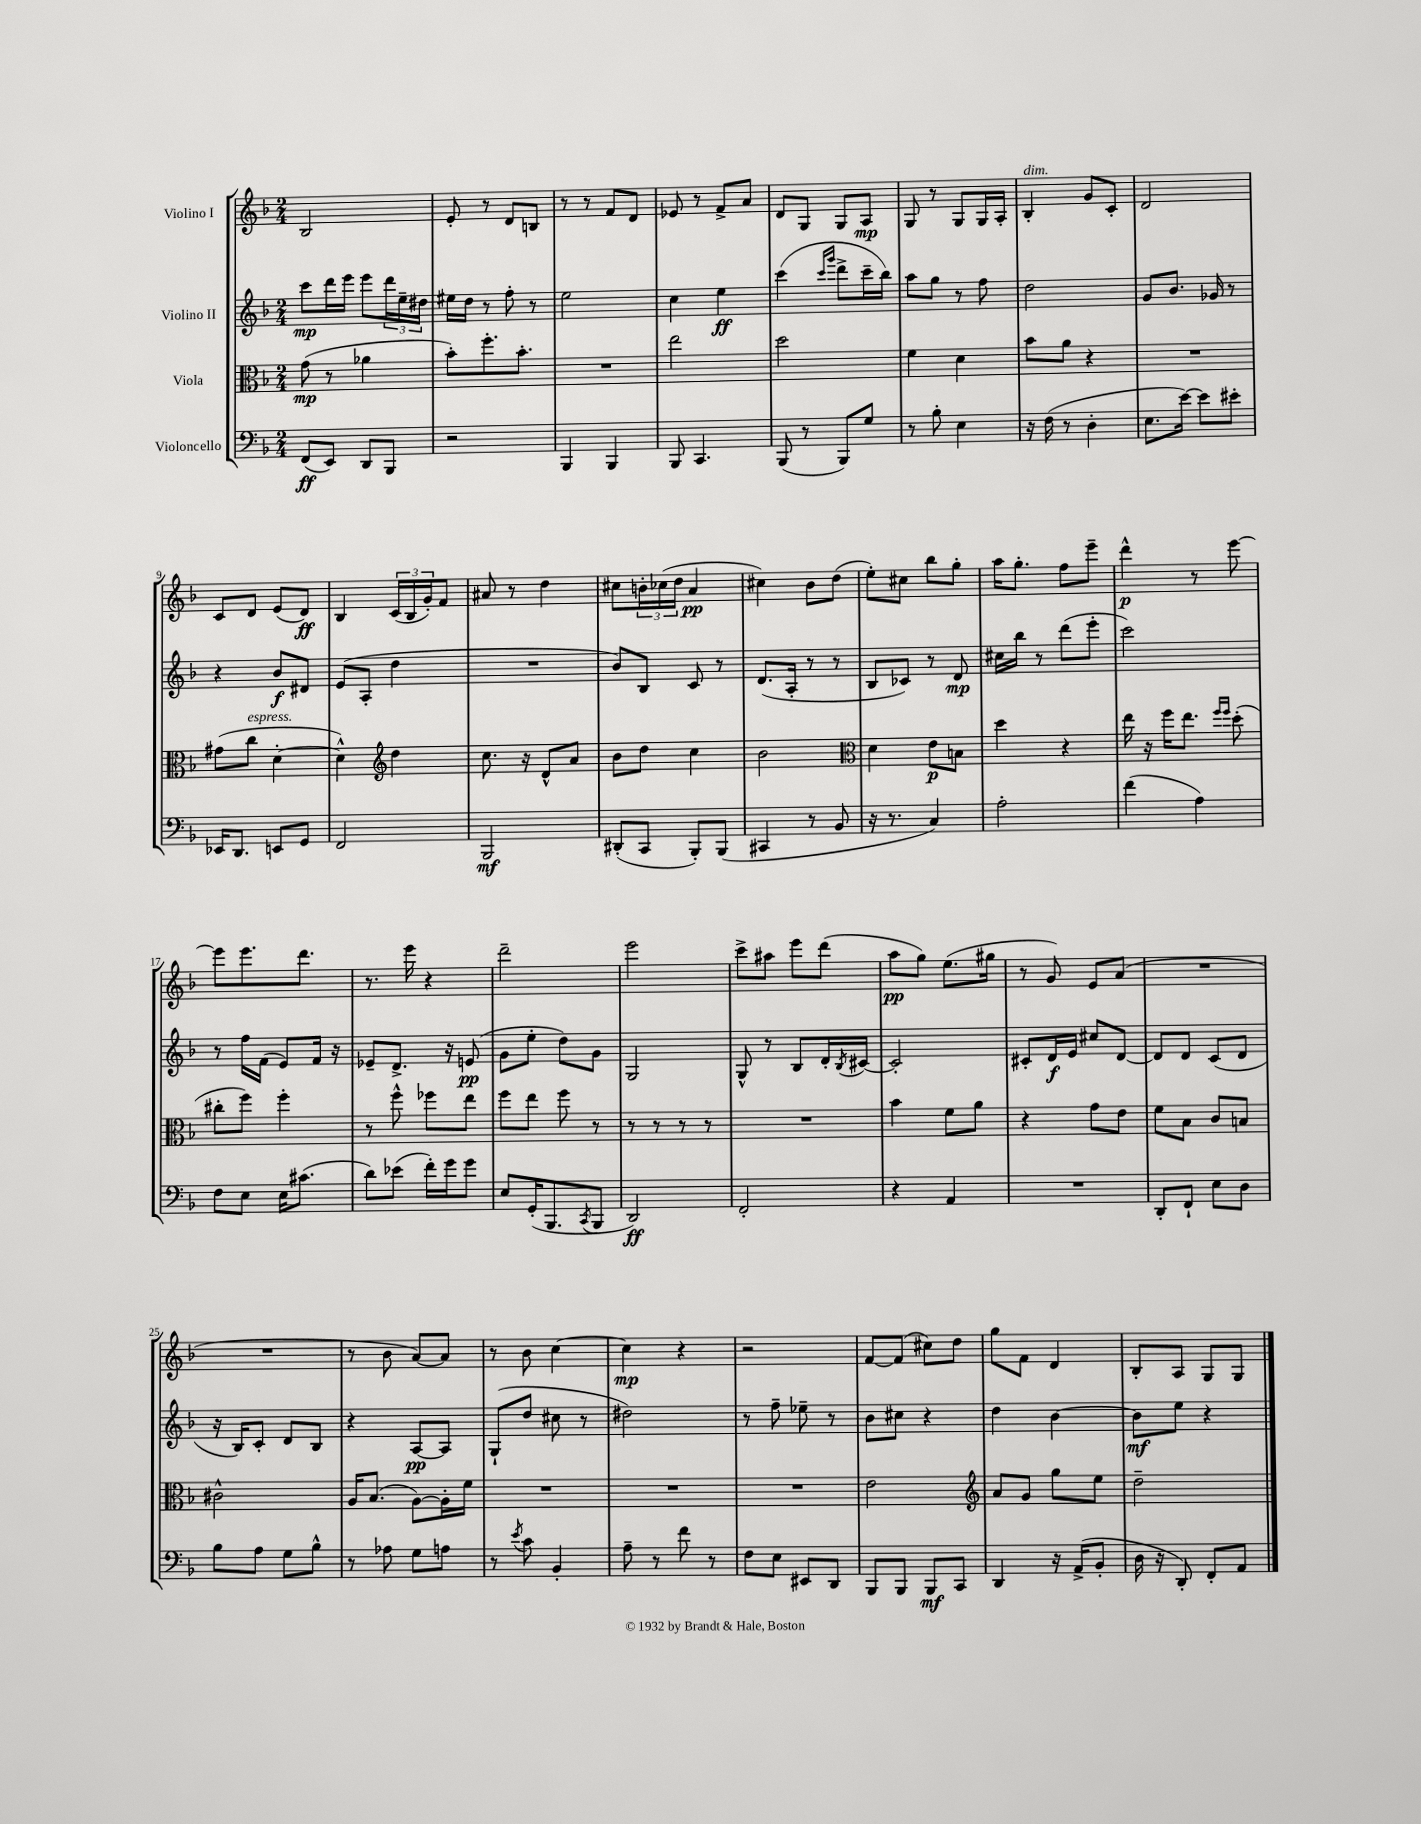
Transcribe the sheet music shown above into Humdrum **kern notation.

**kern	**kern	**kern	**kern
*staff4	*staff3	*staff2	*staff1
*clefF4	*clefC3	*clefG2	*clefG2
*k[b-]	*k[b-]	*k[b-]	*k[b-]
*M2/4	*M2/4	*M2/4	*M2/4
(8FF/L	(8g\	8ccc\L	2B-/
8EE/J)	8r	16ddd\L	.
.	.	16eee\JJ	.
8DD/L	4a-\	8eee\L	.
8BBB-/J	.	24ddd\L	.
.	.	24ee~\	.
.	.	24dd#\JJ	.
=	=	=	=
2r	8b-'\L)	16ee#\LL	8e'/
.	.	16dd\JJ	.
.	8.ff'\	8r	8r
.	.	8ff'\	8d/L
.	8.b-'\J	.	.
.	.	8r	8B/J
=	=	=	=
4BBB-/	2r	2ee\	8r
.	.	.	8r
4BBB-/	.	.	8f/L
.	.	.	8d/J
=	=	=	=
8BBB-/	2ee\	4cc\	8e-/
4.CC/	.	.	8r
.	.	4ee\	8f^/L
.	.	.	8a/J
=	=	=	=
(8BBB-/	2dd\	(4ccc\	8d/L
8r	.	.	8G/J
.	.	16qqccc/LL	.
.	.	16qqggg/JJ	.
8BBB-/L)	.	8ddd^\L	8G/L
8G/J	.	16ccc~\L	8A/J
.	.	16bb-\JJ)	.
=	=	=	=
8r	4f\	8aa\L	8G/
8B-'\	.	8gg\J	8r
4E\	4d\	8r	8G/L
.	.	8ff\	16G/L
.	.	.	16A'/JJ
=	=	=	=
16r	8b-\L	2dd\	4B-'/
(16F\	.	.	.
8r	8a\J	.	.
4D'\	4r	.	8g/L
.	.	.	8c'/J
=	=	=	=
8.E\L	2r	8g/L	2d/
.	.	8.b-/J	.
[16e\Jk)	.	.	.
8e\]L	.	.	.
.	.	16g-/	.
8e#'\J	.	8r	.
=	=	=	=
16EE-/LK	(8g#\L	4r	8c/L
8.DD/J	.	.	.
.	8cc\J	.	8d/J
8EE/L	[4d'\	8b-/L	(8e/L
8GG/J	.	8d#/J	8d/J)
=	=	=	=
2FF/	4d^^\])	(8e/L	4B-/
.	.	8A'/J	.
*	*clefG2	*	*
.	4dd\	4dd\	(24c/LL
.	.	.	24B-/
.	.	.	24g'/J)
.	.	.	8f/J
=	=	=	=
2BBB-/	8.cc\	2r	8a#/
.	.	.	8r
.	16r	.	.
.	8d^^/L	.	4dd\
.	8a/J	.	.
=	=	=	=
(8DD#'/L	8b-\L	8b-/L)	8cc#\L
8CC/J	8dd\J	8B-/J	24b'\L
.	.	.	(24cc-\
.	.	.	24dd\JJ
8BBB-'/L)	4cc\	8c/	4a/
(8BBB-/J	.	8r	.
=	=	=	=
4CC#/	2b-\	(8.d/L	4cc#\)
.	.	16A'/Jk	.
8r	.	8r	8b-\L
8BB-/	.	8r	(8dd\J
=	=	=	=
*	*clefC3	*	*
16r	4d\	8B-/L	8ee'\L)
8.r	.	.	.
.	.	8c-/J)	8cc#\J
4C/)	8e\L	8r	8bb-\L
.	8B\J	8d/	8gg'\J
=	=	=	=
2A'\	4dd\	16cc#\LL	16aa\LK
.	.	16bb-\JJ	8.gg'\J
.	.	8r	.
.	4r	(8ddd\L	8ff\L
.	.	8eee'\J	8eee~\J
=	=	=	=
(4f\	16ee\	2ccc\)	4ddd^^\
.	16r	.	.
.	16ff\LK	.	.
.	8.ee\J	.	.
4A\)	.	.	8r
.	16qqff/LL	.	.
.	16qqff/JJ	.	.
.	(8dd'\	.	[8eee\
=	=	=	=
8F\L	8cc#'\L	8r	8eee\]L
8E\J	8ff\J)	16ff\LL	8.eee\
.	.	(16f\JJ	.
16E\LK	4ff'\	8e/L)	.
(8.c#\J	.	.	8.ddd\J
.	.	16f/Jk	.
.	.	16r	.
=	=	=	=
8d\L)	8r	8e-~/L	8.r
(8e-\J	8ff^^\	8.d^/J	.
.	.	.	16eee\
16f'\LL)	8ff-\L	.	4r
16g\J	.	16r	.
8g\J	8ee\J	(8e/	.
=	=	=	=
8E/L	8ff\L	8g\L	2ddd~\
(16GG'/K	8ee\J	8ee'\J	.
8.BBB-/	.	.	.
.	8ff\	8dd\L)	.
8qCC/	.	.	.
8BBB-/J	8r	8g\J	.
=	=	=	=
2DD/)	8r	2G/	2eee\
.	8r	.	.
.	8r	.	.
.	8r	.	.
=	=	=	=
2FF'/	2r	8G^^/	8ccc^\L
.	.	8r	8aa#\J
.	.	8B-/L	8eee\L
.	.	16d'/L	(8ddd\J
.	.	8qB-/	.
.	.	[16c#/JJ	.
=	=	=	=
4r	4b-\	2c#'/]	8aa\L
.	.	.	8gg\J)
4AA/	8f\L	.	(8.ee\L
.	8a\J	.	.
.	.	.	16gg#\Jk
=	=	=	=
2r	4r	8c#'/L	8r
.	.	16d/L	8g/)
.	.	16e/JJ	.
.	8g\L	8cc#/L	8e/L
.	8e\J	[8d/J	(8a/J
=	=	=	=
8DD'/L	8f\L	8d/]L	2r
8FF`/J	8B-\J	8d/J	.
8E\L	8c/L	(8c/L	.
8D\J	8B/J	8d/J	.
=	=	=	=
8B-\L	2c#^^\	16r	2r
.	.	16B-/LK)	.
8A\J	.	8c'/J	.
8G\L	.	8d/L	.
8B-^^\J	.	8B-/J	.
=	=	=	=
8r	16A/LK	4r	8r
.	(8.B-/J	.	.
8A-\	.	.	8b-\
8G\L	[8A\L)	[8A/L	[8a/L)
8A\J	16A'\]L	8A/]J	8a/]J
.	16f\JJ	.	.
=	=	=	=
8r	2r	(8G`/L	8r
8qe/	.	.	.
8c\	.	8dd/J	8b-\
4BB-'/	.	8cc#\	[4cc\
.	.	8r	.
=	=	=	=
8A~\	2r	2dd#\)	4cc\]
8r	.	.	.
8f\	.	.	4r
8r	.	.	.
=	=	=	=
8F\L	2r	8r	2r
8E\J	.	8ff~\	.
8EE#/L	.	8ee-~\	.
8DD/J	.	8r	.
=	=	=	=
8BBB-/L	2e\	8b-\L	[8f/L
8BBB-/J	.	8cc#\J	(8f/]J
8BBB-/L	.	4r	8cc#\L)
8CC/J	.	.	8dd\J
=	=	=	=
*	*clefG2	*	*
4DD/	8a/L	4dd\	8gg\L
.	8g/J	.	8f\J
16r	8gg\L	[4b-\	4d/
(16AA^/LK	.	.	.
8BB-'/J	8ee\J	.	.
=	=	=	=
16D\	2dd~\	8b-\]L	8B-'/L
16r	.	.	.
8DD'/)	.	8ee\J	8A/J
8FF'/L	.	4r	8G/L
8AA/J	.	.	8G/J
==	==	==	==
*-	*-	*-	*-
